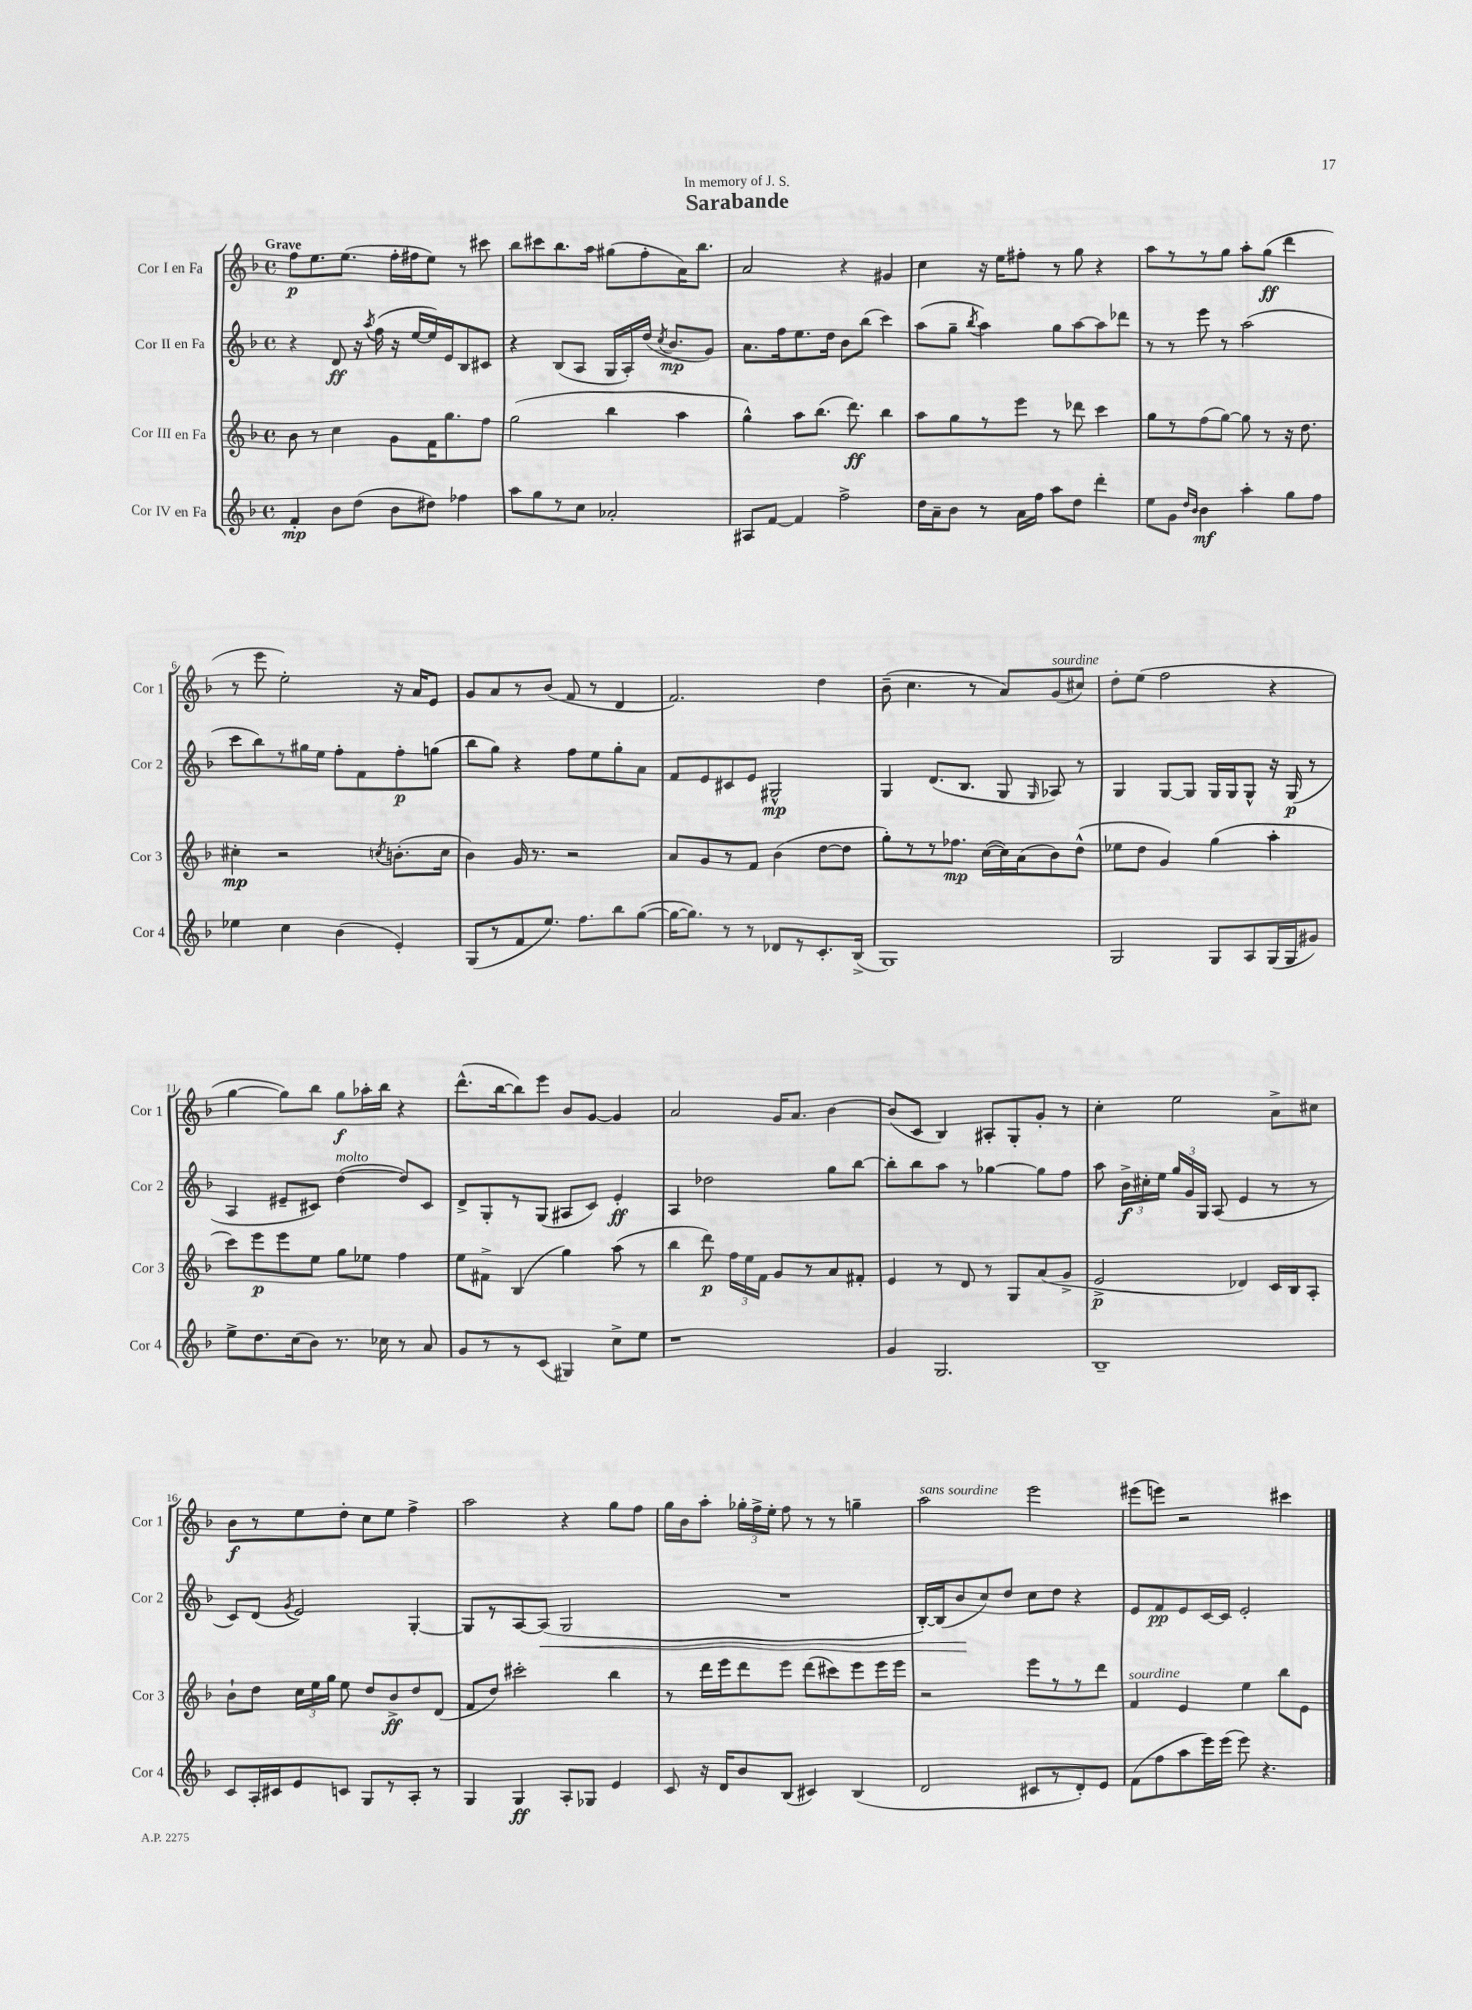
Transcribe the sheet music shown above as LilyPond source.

\header { title = "Sarabande" dedication = "In memory of J. S." }
<<
\new StaffGroup <<
\new Staff = "s0" \with { instrumentName = "Cor I en Fa" shortInstrumentName = "Cor 1" } {
    \clef treble \key f \major \defaultTimeSignature \time 4/4 \tempo "Grave"
    \autoBeamOff f''8[\p e''8. e''8.]( f''16[-. fis''16 e''8]) r8 cis'''8 |
    bes''8[ cis'''8 bes''8. a''16] gis''8[( f''8-. a'16) bes''8.] |
    a'2 r4 gis'4 |
    c''4 r16 e''16[ fis''8]-. r8 g''8 r4 |
    a''8[ r8 r8 g''8] a''8[-. g''8]\ff( d'''4 |
    r8 e'''8 e''2-.) r16 a'16[ e'8] |
    g'8[ a'8 r8 bes'8]( f'8 r8 d'4 |
    f'2.) d''4 |
    bes'8--( c''4. r8 a'8[) g'8^\markup { \italic "sourdine" }( cis''8]) |
    d''8[-. e''8]( f''2 r4 |
    g''4~ g''8[) bes''8] g''8[\f aes''16-. bes''16] r4 |
    d'''8.[-^( bes''16~ bes''8) e'''8] bes'8[ g'8]~ g'4 |
    a'2 g'16[ a'8.] bes'4~ |
    bes'8[( c'8] bes4) ais8[-. g8-. g'8]-. r8 |
    c''4-. e''2 a'8[-> cis''8] |
    bes'8[\f r8 e''8 d''8]-. c''8[ e''8] f''4-> |
    a''2 r4 g''8[ f''8] |
    g''16[ bes'16 a''8]-. \tuplet 3/2 { ges''16[-. f''16-> e''16]-. } f''8 r8 r8 g''4-- |
    a''2^\markup { \italic "sans sourdine" } e'''2 |
    eis'''8[( e'''8]) r2 cis'''4 \bar "|." |
}
\new Staff = "s1" \with { instrumentName = "Cor II en Fa" shortInstrumentName = "Cor 2" } {
    \clef treble \key f \major \defaultTimeSignature \time 4/4
    \autoBeamOff r4 d'8\ff r16 \acciaccatura { a''8 } f''16( r16 e''16[~ e''16) e'16 bes8 cis'8] |
    r4 bes8[( a8] g16[ a16-.) d''16]( \acciaccatura { c''8 } bes'8.[\mp g'8]) |
    a'8.[ f''16 e''8. d''16] bes'8[ bes''8]( c'''4) |
    a''8[( g''8]-- \acciaccatura { bes''8 } a''4) g''8[ a''8~ a''8 des'''8] |
    r8 r8 e'''8 r8 a''2( |
    c'''8[ bes''8) r8 gis''16 e''16] f''8[-. f'8 f''8-.\p g''8]( |
    bes''8[ g''8]) r4 f''8[ e''8 g''8-. a'8] |
    f'8[ e'8 cis'8 e'8] gis2-^\mp |
    g4 d'8.[( bes8.] g8 \grace { g16 } aes8) r8 |
    g4 g8[~ g8] g16[ g16 g8]-^ r16 g16\p( r8 |
    a4 eis'8[-- cis'8]) d''4~^\markup { \italic "molto" }( d''8[) cis'8] |
    d'8[-> g8-. r8 g8]( ais8[ c'8]) e'4-.\ff |
    a4 des''2 g''8[ bes''8]~ |
    bes''8[-. bes''8 a''8] r8 ges''4~ ges''8[ f''8] |
    a''8 \tuplet 3/2 { bes'16[->\f cis''16-. e''16] } \tuplet 3/2 { g''16[ g'16 g16] } a8( e'4 r8 r8 |
    c'8[) d'8]( \acciaccatura { g'8 } e'2) g4~-. |
    g8[ r8 a8~ a8]\<( g2 |
    R1 |
    bes16[~-.) bes16( bes'8\! c''8) d''8] c''8[ d''8] r4 |
    e'8[ f'8\pp e'8 c'16~ c'16] e'2-. \bar "|." |
}
\new Staff = "s2" \with { instrumentName = "Cor III en Fa" shortInstrumentName = "Cor 3" } {
    \clef treble \key f \major \defaultTimeSignature \time 4/4
    \autoBeamOff bes'8 r8 c''4 g'8[ f'16 g''8. f''8] |
    g''2( bes''4 a''4 |
    g''4-^) a''8[ bes''8.]( d'''8.\ff) bes''4 |
    a''8[ g''8 r8 e'''8] r8 des'''8 c'''4 |
    g''8[ r8 f''8( g''8]~) g''8 r8 r16 d''8. |
    cis''4-.\mp r2 \acciaccatura { c''8 } b'8.[-.( c''16] |
    bes'4) g'16 r8. r2 |
    a'8[ g'8 r8 f'8] bes'4( d''8[~ d''8] |
    g''8[-.) r8 r8 fes''8.]\mp c''16[~( c''16) a'16( bes'8) d''8]-^( |
    ees''8[ d''8] g'4) g''4( a''4-. |
    c'''8[) e'''8\p e'''8 e''8] g''8[ ees''8] f''4 |
    e''8[ fis'8]-> bes4( g''4) a''8( r8 |
    bes''4 d'''8\p) \tuplet 3/2 { f''16[ e''16 f'16] } g'8[ r8 a'8 fis'8]-. |
    e'4 r8 d'8 r8 g8[ a'8( g'8]-> |
    e'2->\p des'4) c'16[ bes16 a8]-. |
    bes'8[-! d''8] \tuplet 3/2 { c''16[ e''16 g''16] } e''8 d''8[ bes'8->\ff d''8 d'8]( |
    f'8[ d''8]) cis'''2-. bes''4 |
    r8 d'''16[ e'''16 d'''8 e'''8] d'''8[( cis'''8) e'''8 e'''16 e'''16] |
    r2 e'''8[ r8 r8 d'''8] |
    f'4^\markup { \italic "sourdine" } e'4 e''4 bes''8[ e'8] \bar "|." |
}
\new Staff = "s3" \with { instrumentName = "Cor IV en Fa" shortInstrumentName = "Cor 4" } {
    \clef treble \key f \major \defaultTimeSignature \time 4/4
    \autoBeamOff f'4-.\mp bes'8[ d''8]( bes'8[ dis''8]) fes''4 |
    a''8[ g''8 r8 c''8] aes'2-. |
    ais8[ f'8]~ f'4 f''2-> |
    d''16[ a'16-- bes'8] r8 a'16[ f''16] a''8[ d''8] d'''4-. |
    e''8[ g'8] \grace { d''16[ bes'16] } bes'4\mf a''4-. g''8[ f''8] |
    ees''4 c''4 bes'4( e'4-.) |
    g8[( r8 f'8 e''8.]) f''8.[ bes''8 g''8]~( |
    g''16[~ g''8.]) r8 r8 des'8[ r8 c'8.-. bes16]->( |
    g1) |
    g2 g8[ a8 g16( g16 gis'8]) |
    e''8[-> d''8. c''16( bes'8]) r8. ces''16 r8 a'8 |
    g'8[ r8 r8 c'8]( gis4) c''8[-> e''8] |
    r1 |
    g'4 g2. |
    bes1-- |
    c'8[ a16-. cis'16 e'8 c'8] g8[ r8 a8]-. r8 |
    g4 g4\ff a8[-. ges8] e'4 |
    c'8 r16 d'16[ bes'8 bes8]( cis'4) bes4( |
    d'2 cis'8[ r8 d'8-.) e'8] |
    f'8[( f''8 a''8 e'''16) e'''16]( e'''8) r4. \bar "|." |
}
>>
>>
